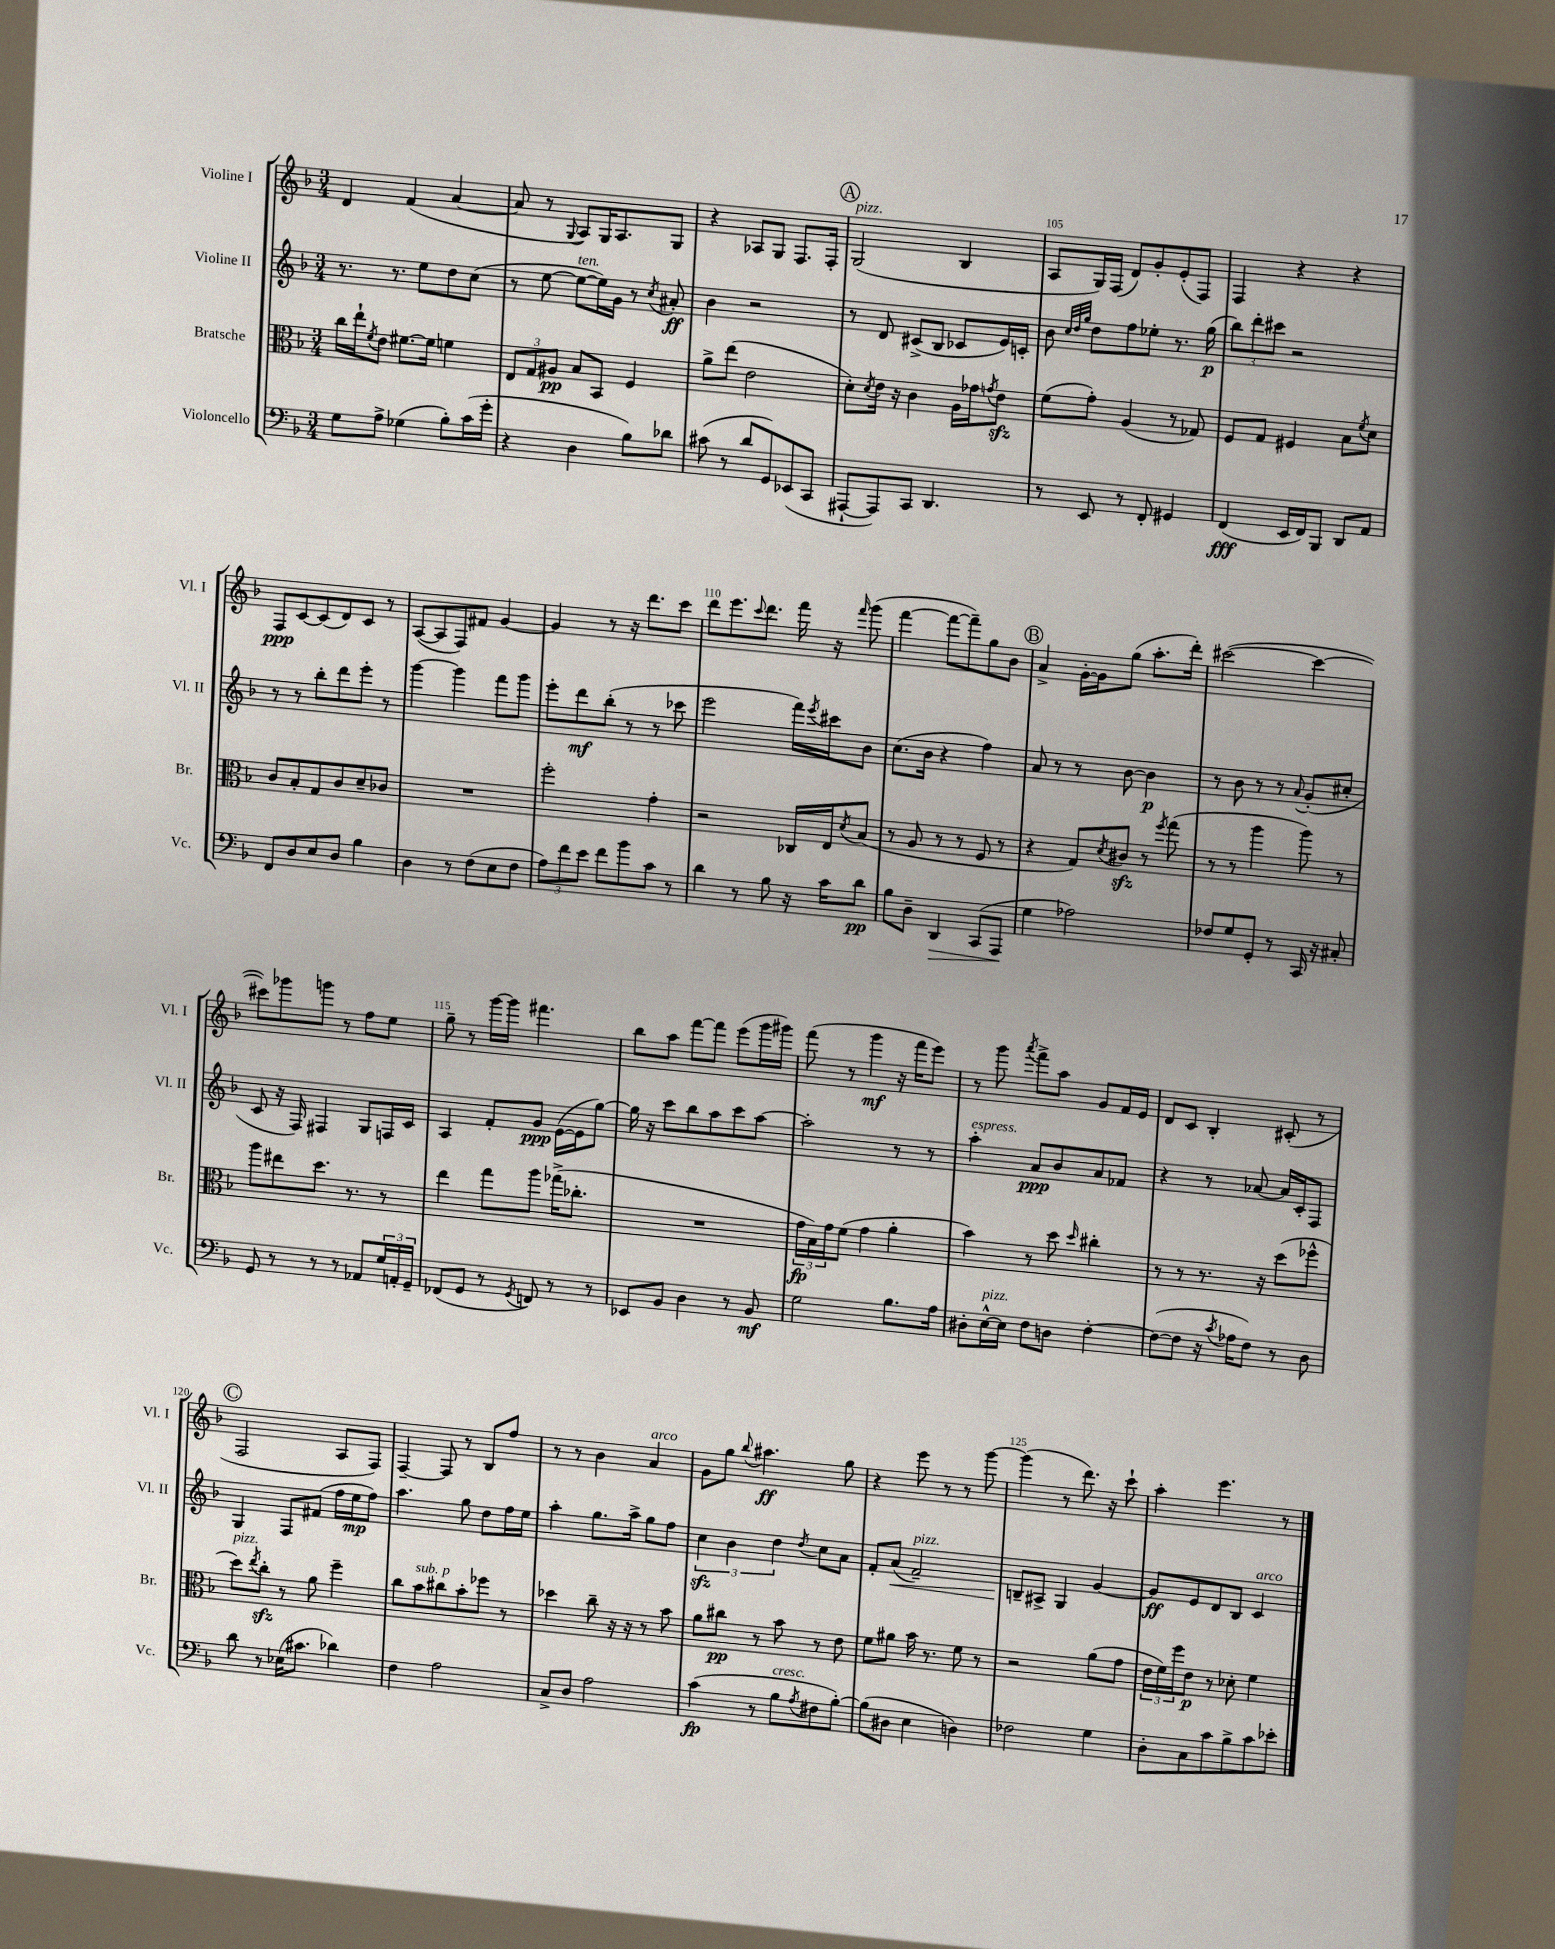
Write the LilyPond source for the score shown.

<<
\new StaffGroup <<
\new Staff = "s0" \with { instrumentName = "Violine I" shortInstrumentName = "Vl. I" } {
    \clef treble \key f \major \numericTimeSignature \time 3/4
    d'4 f'4( a'4~ |
    a'8 r8 \appoggiatura { g8 } a8) g16 a8. g8 |
    r4 aes8 g8 f8. f16-. |
    \mark \markup { \circle "A" } g2^\markup { \italic "pizz." }( bes4 |
    a8 g16) f16( d'8) g'8-. e'8-.( f8) |
    f4 r4 r4 |
    f8\ppp c'8~ c'8( d'8) c'8 r8 |
    a8~( a8 f8) fis'8 g'4~ |
    g'4 r8 r16 d'''8. c'''8 |
    d'''8 e'''8. \appoggiatura { c'''8 } d'''8. f'''16 r16 \grace { f'''16 } g'''8( |
    f'''4~ f'''8~ f'''8--) g''8 bes'8 |
    \mark \markup { \circle "B" } a'4-> g'16~-. g'16 g''8( a''8.-. d'''16-.) |
    cis'''2~( cis'''4~ |
    cis'''8) ges'''8 g'''8 r8 f''8 e''8 |
    g''8-- r8 g'''16~ g'''16 fis'''4. |
    bes''8 a''8 f'''8~ f'''8 e'''8( g'''16 gis'''16) |
    f'''8( r8 g'''4\mf r16 f'''16 e'''8) |
    r8 g'''8 \acciaccatura { a'''8 } f'''8-> a''8 g'8 f'16 e'16 |
    d'8 c'8 bes4-. cis'8-.( r8 |
    \mark \markup { \circle "C" } f2 a8 f8) |
    f4~-- f8 r8 bes8 f''8 |
    r8 r8 bes'4 a'4^\markup { \italic "arco" } |
    g'8 g''8 \appoggiatura { bes''8 } ais''4.\ff g''8 |
    r4 e'''8 r8 r8 g'''8~ |
    g'''4( r8 d'''8.) r16 c'''8-! |
    a''4-. e'''4. r8 \bar "|." |
}
\new Staff = "s1" \with { instrumentName = "Violine II" shortInstrumentName = "Vl. II" } {
    \clef treble \key f \major \numericTimeSignature \time 3/4
    r8. r8. e''8 d''8 c''8( |
    r8 e''8~ e''8~^\markup { \italic "ten." } e''16) g'16 r8 \acciaccatura { c''8 } ais'8-.\ff |
    bes'4 r2 |
    \mark \markup { \circle "A" } r8 d'8 cis'8->( bes8 ces'8 e'16) c'16-. |
    bes'8 \grace { c''32 d''32 g''32 } d''8 f''8 ees''8-. r8. g''16\p( |
    \tuplet 3/2 { bes''8) d'''8-. cis'''8 } r2 |
    r8 r8 bes''8-. d'''8 e'''8-. r8 |
    g'''4~ g'''4 f'''8 g'''8 |
    e'''8-. d'''8\mf bes''8-.( r8 r8 ces'''8 |
    e'''2 f'''16) \acciaccatura { e'''8 } cis'''16 bes'8 |
    c''8.( bes'16 r4 f''4) |
    \mark \markup { \circle "B" } a'8 r8 r8 bes'8~ bes'4\p |
    r8 bes'8 r8 r8 \appoggiatura { a'8 } g'8-.( cis''8-. |
    c'8 r16 f16) fis4 g8 f16 c'16 |
    a4 f'8-. g'8\ppp e'16~( e'16 g''8~) |
    g''16 r16 c'''8 bes''8 a''8 c'''8 a''8~ |
    a''2-. r8 r8 |
    a''4-.^\markup { \italic "espress." } a'8\ppp bes'8 a'8 fes'8 |
    r4 r8 aes'8~ aes'16 c'16-. f8 |
    \mark \markup { \circle "C" } g4 f8 fis'8( f''16 e''16\mp f''8) |
    a''4. g''8 d''8 f''16 e''16 |
    a''4-. g''8. a''16-> g''8 f''8 |
    \tuplet 3/2 { c''4\sfz bes'4 d''4 } \acciaccatura { d''8 } c''8 a'8 |
    f'8-. a'8\<( f'2--^\markup { \italic "pizz." }) |
    b8--\! ais8-> g4 g'4~ |
    g'8\ff e'8 d'8 bes8 c'4^\markup { \italic "arco" } \bar "|." |
}
\new Staff = "s2" \with { instrumentName = "Bratsche" shortInstrumentName = "Br." } {
    \clef alto \key f \major \numericTimeSignature \time 3/4
    c''16 e''16-! \acciaccatura { f'8 } e'8 fis'8.~ fis'16 f'4 |
    \tuplet 3/2 { e8 g8 ais8\pp } bes8 bes,8 f4 |
    a'8-> e''8( e'2 |
    \mark \markup { \circle "A" } d'8-.) \acciaccatura { d'8 } e'16 r16 c'4 a16 ges'16 \acciaccatura { g'8 } e'8\sfz |
    f'8( g'8-.) a4( r8 ges8) |
    f8 g8 fis4 bes8 \acciaccatura { f'8 } d'8 |
    c'8 bes8-. g8 c'8 d'8-- ces'8 |
    R2. |
    f''2-. g'4-. |
    r2 ces16 e16 \acciaccatura { d'8 } bes8( |
    r8 a8 r8 r8 f8 r8 |
    \mark \markup { \circle "B" } r4 g8) \acciaccatura { d'8 } cis'8\sfz r8 \acciaccatura { f''8 } g''8( |
    r8 r8 a''4 a''8) r8 |
    a''8 eis''8 d''8. r8. r8 |
    e''4 g''8 a''8 ges''16->( ces''8.-. |
    R2. |
    \tuplet 3/2 { g'16\fp bes16) g'16 } f'8( g'4 a'4-. |
    bes'4) r8 d''8 \grace { d''16 } cis''4-. |
    r8 r8 r8. r16 d''8( fes''8-^ |
    \mark \markup { \circle "C" } d''8^\markup { \italic "pizz." }) \acciaccatura { e''8 } c''8-.\sfz r8 a'8 f''4-- |
    c''8 bes'8^\markup { \italic "sub. p" } cis''8 bes'8-. fes''8 r8 |
    des''4 c''8-- r16 r16 r8 bes'8 |
    a'8 cis''8\pp r8 bes'8 r8 e'8 |
    f'8 ais'8 bes'16 r8. f'8 r8 |
    r2 a'8( g'8 |
    \tuplet 3/2 { e'16 f'16) f''16 } e'8\p r8 des'8-. f'4 \bar "|." |
}
\new Staff = "s3" \with { instrumentName = "Violoncello" shortInstrumentName = "Vc." } {
    \clef bass \key f \major \numericTimeSignature \time 3/4
    g8 a8-> ges4( bes8-.) c'16( g'16-. |
    r4 d4 bes8) des'8 |
    cis'8( r8 d'8 g,8) ees,8( c,8 |
    \mark \markup { \circle "A" } ais,,8~-! ais,,8) c,8 d,4. |
    r8 e,8 r8 f,8-. gis,4 |
    f,4\fff( e,16 f,16) bes,,8 d,8 a,8 |
    f,8 d8 e8 d8 bes4 |
    d4 r8 f8( e8 f8 |
    \tuplet 3/2 { a8) f'8 e'8 } f'8 bes'8 c'8 r8 |
    d'4 r8 bes8 r16 c'16 d'8\pp |
    bes8 d8-- d,4\> c,8( a,,8\! |
    \mark \markup { \circle "B" } g4 aes2) |
    fes8 g8 g,8-. r8 c,16 r16 cis8-. |
    g,8 r8 r8 r8 aes,8 \tuplet 3/2 { g16 a,16-. g,16-- } |
    fes,8( g,8 r8 \acciaccatura { g,8 } f,8) r8 r8 |
    ees,8 bes,8 d4 r8 bes,8\mf |
    g2 bes8. a16 |
    dis8-. e16~-^^\markup { \italic "pizz." } e16 f8 d8 f4~-. |
    f8~( f8 r16 \acciaccatura { c'8 } aes16 f8) r8 d8 |
    \mark \markup { \circle "C" } d'8 r8 ees16( cis'8. des'4) |
    f4 a2 |
    c8-> d8 a2 |
    c'4\fp( r8 bes8^\markup { \italic "cresc." } \acciaccatura { a8 } fis8 bes8~-.) |
    bes8( dis8 e4 d4) |
    fes2 g4 |
    d8-. c8 c'8 bes8-> c'8 ees'8-. \bar "|." |
}
>>
>>
\layout { \context { \Score currentBarNumber = #101 \override BarNumber.break-visibility = ##(#f #t #t) barNumberVisibility = #(every-nth-bar-number-visible 5) } }
